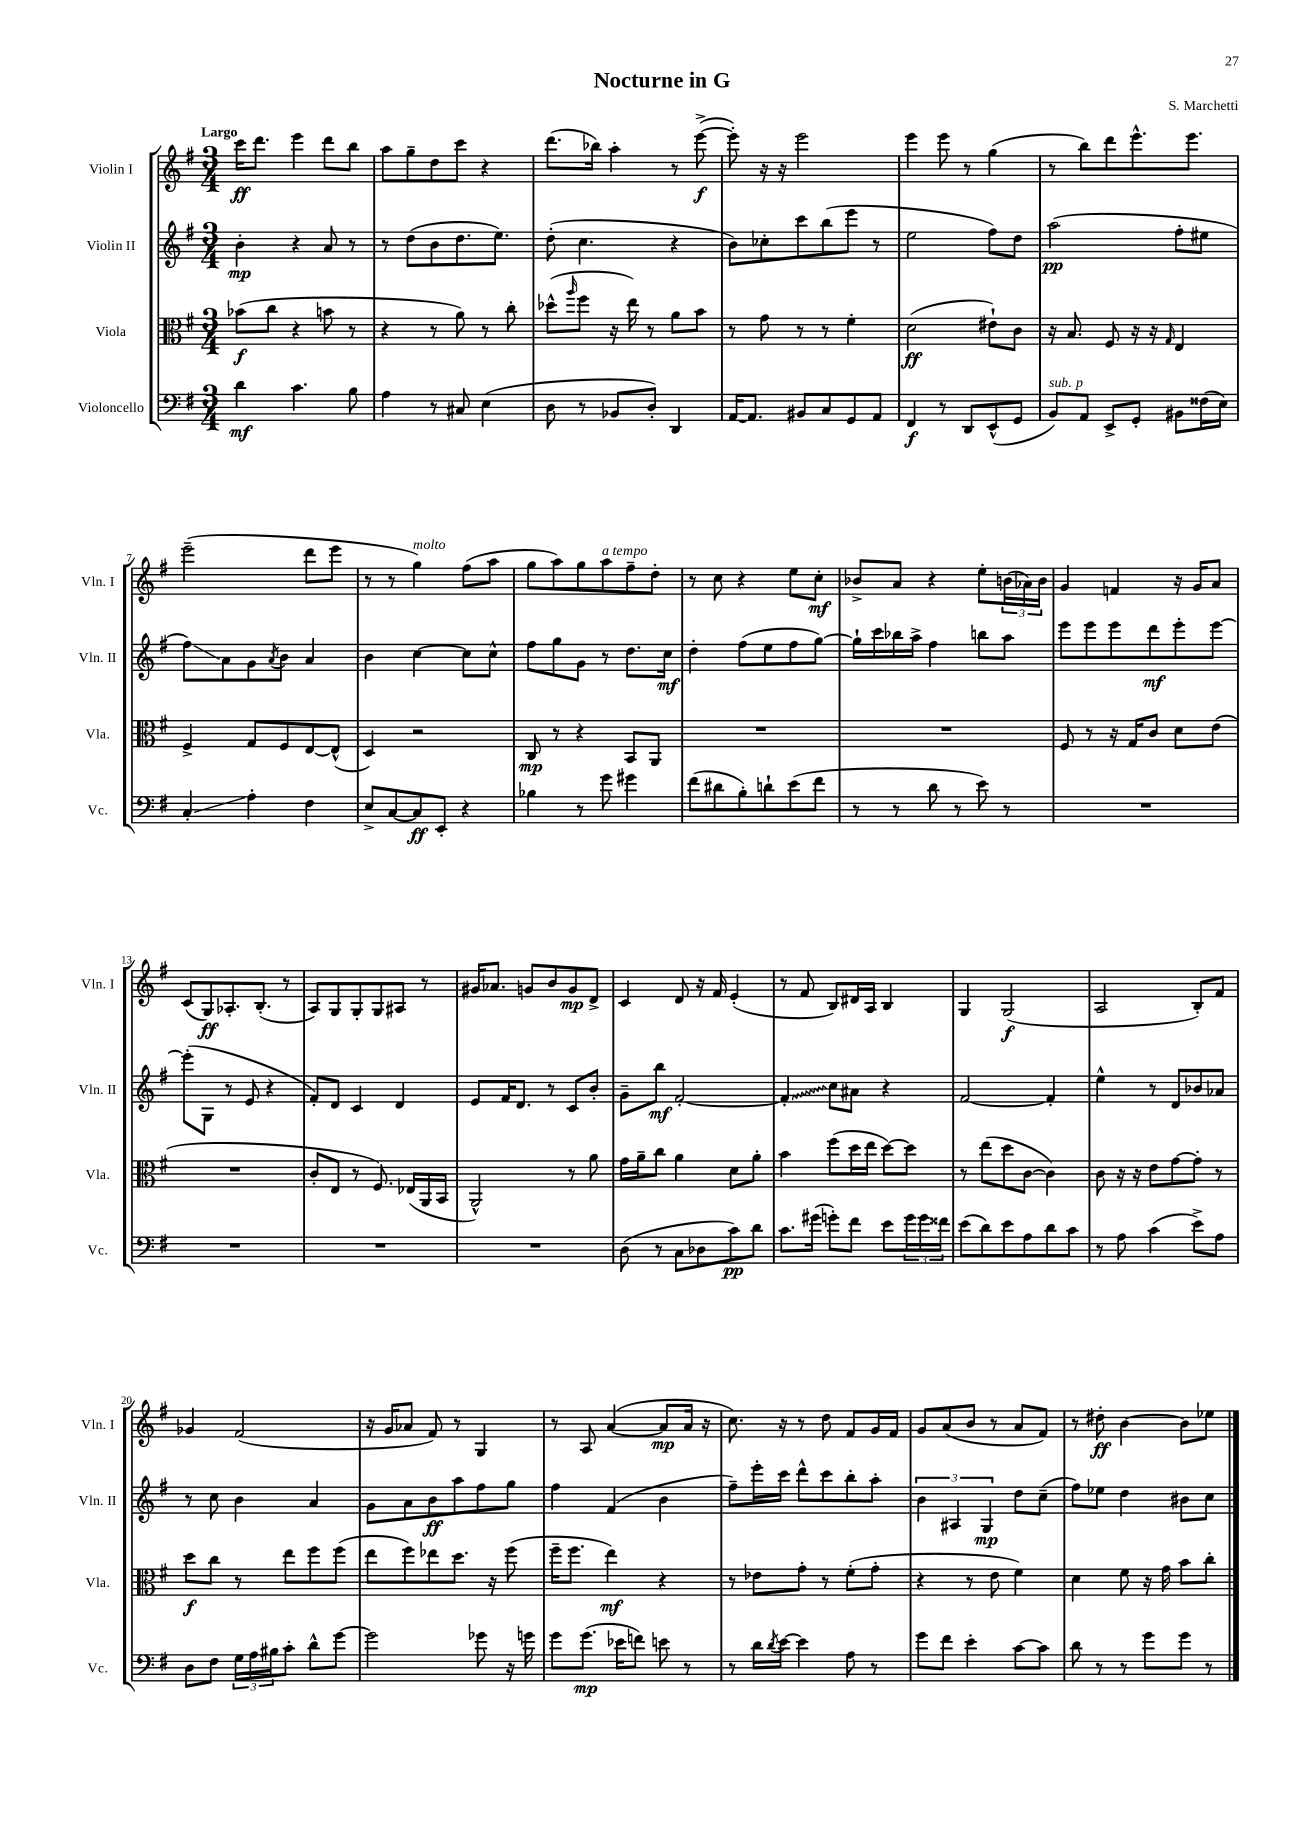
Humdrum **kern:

**kern	**kern	**kern	**kern
*staff4	*staff3	*staff2	*staff1
*clefF4	*clefC3	*clefG2	*clefG2
*k[f#]	*k[f#]	*k[f#]	*k[f#]
*M3/4	*M3/4	*M3/4	*M3/4
4d	(8b-	4b'	16ccc
.	.	.	8.ddd
.	8cc	.	.
4.c	4r	4r	4eee
.	8b	8a	8ddd
8B	8r	8r	8bb
=	=	=	=
4A	4r	8r	8aa
.	.	(8dd	8gg~
8r	8r	8b	8dd
8C#	8a)	8.dd	8ccc
(4E	8r	.	4r
.	.	8.ee)	.
.	8cc'	.	.
=	=	=	=
8D	(8dd-^^	(8dd'	(8.ddd
.	16qqaa	.	.
8r	8ff#	4.cc	.
.	.	.	16bb-)
8BB-	16r	.	4aa'
.	16ee)	.	.
8D')	8r	.	.
4DD	8a	4r	8r
.	8b	.	([8eee^
=	=	=	=
[16AA	8r	8b)	8eee'])
8.AA]	.	.	.
.	8g	8cc-'	16r
.	.	.	16r
8BB#	8r	8ccc	2eee
8C	8r	(8bb	.
8GG	4f#'	8eee	.
8AA	.	8r	.
=	=	=	=
4FF#	(2d	2ee	4eee
8r	.	.	8eee
8DD	.	.	8r
(8EE^^	8e#`)	8ff#)	(4gg
8GG	8c	8dd	.
=	=	=	=
8BB)	16r	(2aa	8r
.	8.B	.	.
8AA	.	.	8bb)
8EE^	8F#	.	8ddd
8GG'	16r	.	8.eee^^
.	16r	.	.
.	16qqG	.	.
8BB#	4E	8ff#'	.
.	.	.	8.eee
(16F##	.	8ee#	.
16E)	.	.	.
=	=	=	=
4C'	4F#^	8ff#)	(2eee~
.	.	8a	.
4A'	8G	8g	.
.	.	8qa	.
.	8F#	8b	.
4F#	[8E	4a	8ddd
.	(8E^^]	.	8eee
=	=	=	=
8E^	4D)	4b	8r
[8C	.	.	8r
8C]	2r	[4cc	4gg)
8EE'	.	.	.
4r	.	8cc]	(8ff#
.	.	8cc^^	8aa
=	=	=	=
4B-	8C	8ff#	8gg
.	8r	8gg	8aa)
8r	4r	8g	8gg
8g	.	8r	8aa
4g#	8BB	8.dd	8ff#~
.	8AA	.	8dd'
.	.	16cc	.
=	=	=	=
(8f#	2.r	4dd'	8r
8d#	.	.	8cc
8B')	.	(8ff#	4r
8d`	.	8ee	.
(8e	.	8ff#	8ee
8f#	.	[8gg)	8cc'
=	=	=	=
8r	2.r	16gg`]	8b-^
.	.	16ccc	.
8r	.	16bb-	8a
.	.	16aa^	.
8d	.	4ff#	4r
8r	.	.	.
8e)	.	8bb	8ee'
8r	.	8aa	(24b
.	.	.	24a-)
.	.	.	24b
=	=	=	=
2.r	8F#	8eee	4g
.	8r	8eee	.
.	16r	8eee	4f
.	16G	.	.
.	8c	8ddd	.
.	8d	8eee'	16r
.	.	.	16g
.	(8e	[8eee	8a
=	=	=	=
2.r	2.r	(8eee']	(8c
.	.	8G	8G)
.	.	8r	8.A-'
.	.	8e	.
.	.	.	(8.B'
.	.	4r	.
.	.	.	8r
=	=	=	=
2.r	8c'	8f#')	8A)
.	8E	8d	8G
.	8r	4c	8G'
.	8.F#)	.	8G
.	.	4d	8A#
.	(16E-	.	.
.	16AA	.	8r
.	16BB	.	.
=	=	=	=
2.r	2AA^^)	8e	16g#
.	.	.	8.a-
.	.	16f#	.
.	.	8.d	.
.	.	.	8g
.	.	8r	8b
.	8r	8c	8g
.	8a	8b'	8d^
=	=	=	=
(8D	16g	8g~	4c
.	16a~	.	.
8r	8cc	8bb	.
8C	4a	[2f#'	8d
8D-	.	.	16r
.	.	.	16f#
8c)	8d	.	(4e'
8d	8a'	.	.
=	=	=	=
8.c	4b	4f#']	8r
.	.	.	8f#
(16g#	.	.	.
8g')	(8ff#	8cc	8B)
8f#	16dd	8a#	16d#
.	16ee	.	16A
8e	[8dd)	4r	4B
24g	8dd]	.	.
24g	.	.	.
24f##	.	.	.
=	=	=	=
(8e	8r	[2f#	4G
8d)	(8ee	.	.
8e	8dd	.	(2G
8A	[8c	.	.
8d	4c])	4f#']	.
8c	.	.	.
=	=	=	=
8r	8c	4ee^^	2A
8A	16r	.	.
.	16r	.	.
(4c	8e	8r	.
.	[8g	8d	.
8e^)	8g']	8b-	8B')
8A	8r	8a-	8f#
=	=	=	=
8D	8dd	8r	4g-
8F#	8cc	8cc	.
24G	8r	4b	(2f#
24A	.	.	.
24B#	.	.	.
8c'	8ee	.	.
8d^^	8ff#	4a	.
[8g	(8ff#	.	.
=	=	=	=
2g]	8ee	8g	16r
.	.	.	16g
.	8ff#)	8a	8a-
.	8ee-	8b	8f#)
.	8.dd	8aa	8r
8g-	.	8ff#	4G
.	16r	.	.
16r	(8ff#	8gg	.
16g	.	.	.
=	=	=	=
8g	16ff#~	4ff#	8r
.	8.ff#	.	.
(8.g	.	.	8A
.	4ee)	(4f#	([4a
16e-	.	.	.
8f)	.	.	.
8e	4r	4b	8a]
8r	.	.	16a
.	.	.	16r
=	=	=	=
8r	8r	8ff#~)	8.cc)
16d	8e-	16eee'	.
8qd	.	.	.
[16e	.	16ccc	16r
4e]	8g'	8ddd^^	8r
.	8r	8ccc	8dd
8A	(8f#'	8bb'	8f#
8r	8g'	8aa'	16g
.	.	.	16f#
=	=	=	=
8g	4r	6b	8g
8f#	.	.	(8a
.	.	6A#	.
4e'	8r	.	8b
.	.	6G	.
.	8e	.	8r
[8c	4f#)	8dd	8a
8c]	.	(8cc~	8f#)
=	=	=	=
8d	4d	8ff#)	8r
8r	.	8ee-	8dd#'
8r	8f#	4dd	[4b
8g	16r	.	.
.	16g	.	.
8g	8b	8b#	8b]
8r	8cc'	8cc	8ee-
==	==	==	==
*-	*-	*-	*-
